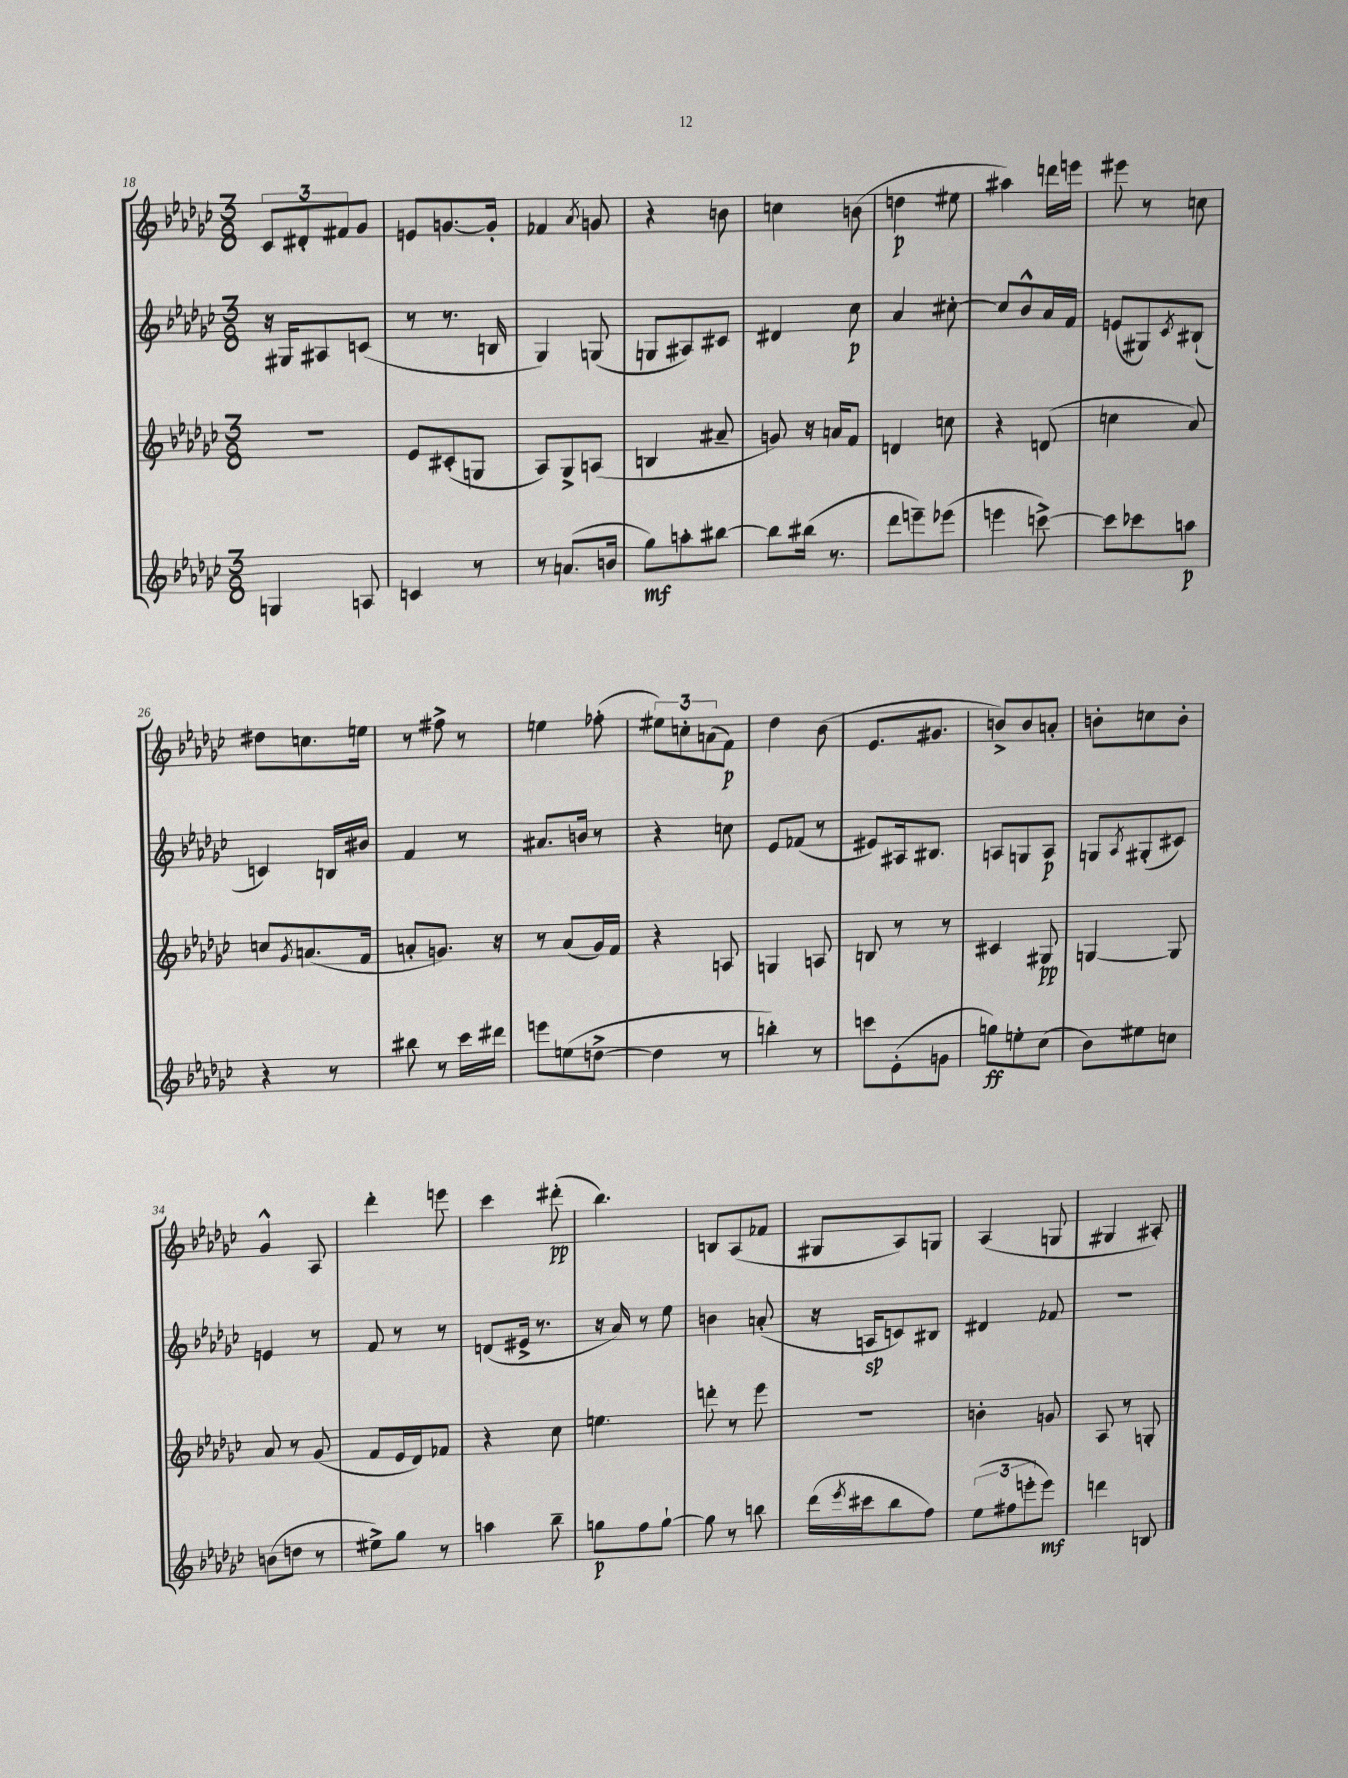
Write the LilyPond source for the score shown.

<<
\new StaffGroup <<
\new Staff = "s0" {
    \clef treble \key ges \major \numericTimeSignature \time 3/8
    \tuplet 3/2 { ces'8 dis'8-. fis'8 } ges'8 |
    e'8 g'8.~ g'16-. |
    fes'4 \acciaccatura { aes'8 } g'8 |
    r4 b'8 |
    c''4 b'8( |
    d''4\p eis''8 |
    ais''4) d'''16 e'''16 |
    eis'''8 r8 c''8 |
    dis''8 c''8. e''16 |
    r8 fis''8-> r8 |
    e''4 fes''8-.( |
    \tuplet 3/2 { eis''8) c''8-. a'8( } f'8\p) |
    des''4 bes'8( |
    ees'8. gis'8. |
    b'8->) b'8 a'8-. |
    b'8-. c''8 b'8-. |
    ges'4-^ aes8 |
    des'''4-. e'''8 |
    ces'''4 dis'''8-.\pp( |
    bes''4.) |
    b8 aes8( fes'8 |
    gis8 aes8) g8 |
    aes4( g8 |
    gis4 ais8-.) \bar "|." |
}
\new Staff = "s1" {
    \clef treble \key ges \major \numericTimeSignature \time 3/8
    r16 gis16 ais8 c'8( |
    r8 r8. b16 |
    ges4) g8( |
    g8 ais8) cis'8 |
    dis'4 ces''8\p |
    aes'4 cis''8~-. |
    cis''8 bes'8-^ aes'16 f'16 |
    e'8( gis8) \acciaccatura { ces'8 } bis8-!( |
    c'4) b16 bis'16 |
    f'4 r8 |
    ais'8. b'16 r8 |
    r4 c''8 |
    ees'8 fes'8( r8 |
    eis'8) ais16 bis8. |
    a8 g8 a8\p |
    g8 \acciaccatura { aes8 } gis8-.( cis'8) |
    e'4 r8 |
    f'8 r8 r8 |
    d'8( eis'16-> r8. |
    r16 aes'16) r8 ees''8 |
    b'4 a'8-.( |
    r16 a16\sp c'8) bis8 |
    dis'4 fes'8 |
    R4. \bar "|." |
}
\new Staff = "s2" {
    \clef treble \key ges \major \numericTimeSignature \time 3/8
    R4. |
    ees'8 cis'8-.( g8 |
    aes8) ges8-> a8( |
    b4 ais'8-- |
    g'8) r16 a'16 f'8 |
    d'4 c''8 |
    r4 d'8( |
    c''4 aes'8) |
    c''8 \acciaccatura { ges'8 } a'8.( f'16 |
    a'8-. g'8.) r16 |
    r8 aes'8( ges'16) f'16 |
    r4 a8 |
    g4 a8 |
    b8 r8 r8 |
    cis'4 gis8\pp |
    g4~ g8 |
    aes'8 r8 ges'8( |
    f'8 ees'16 des'16) fes'8 |
    r4 ces''8 |
    e''4. |
    d'''8-. r8 ees'''8 |
    R4. |
    b'4-. g'8 |
    aes8 r8 g8-. \bar "|." |
}
\new Staff = "s3" {
    \clef treble \key ges \major \numericTimeSignature \time 3/8
    g4 a8 |
    c'4 r8 |
    r8 a'8.( b'16 |
    ges''8\mf) a''8-. bis''8~ |
    bis''8 bis''16( r8. |
    des'''8 e'''8--) ees'''8( |
    e'''4 c'''8~->) |
    c'''8 ces'''8 a''8\p |
    r4 r8 |
    bis''8 r8 ces'''16 dis'''16 |
    e'''8 e''8( d''8~-> |
    d''4 r8 |
    b''4-.) r8 |
    c'''8 ees'8-.( g'8 |
    g''8\ff) e''8-. ces''8( |
    bes'8) eis''8 c''8 |
    b'8( d''8 r8 |
    eis''8->) ges''8 r8 |
    a''4 bes''8-- |
    g''8\p f''8 g''8~-! |
    g''8 r8 b''8 |
    des'''16( \acciaccatura { ees'''8 } cis'''16 bes''8 f''8) |
    \tuplet 3/2 { ees''8( fis''8 e'''8-. } e'''8\mf) |
    d'''4 b8 \bar "|." |
}
>>
>>
\layout { \context { \Score currentBarNumber = #18 } }
